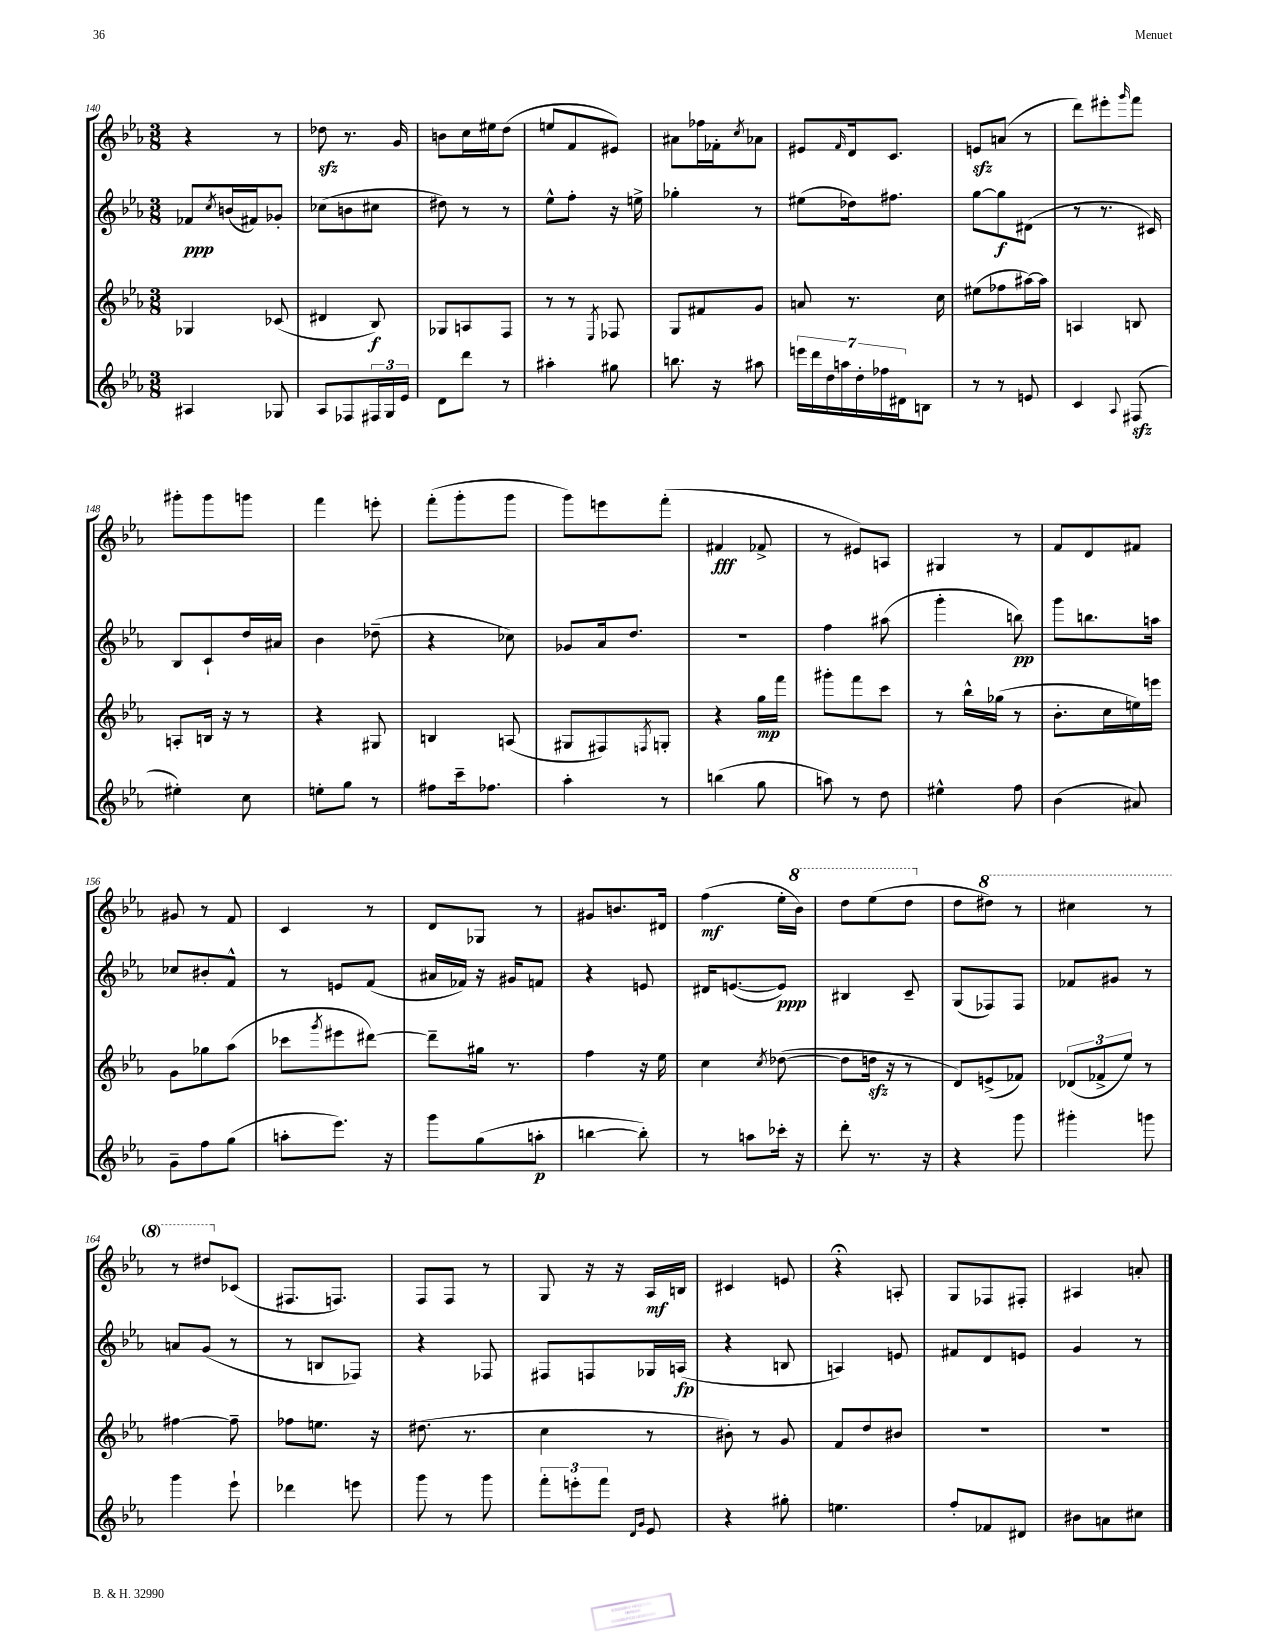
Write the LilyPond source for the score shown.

<<
\new StaffGroup <<
\new Staff = "s0" {
    \clef treble \key ees \major \numericTimeSignature \time 3/8
    r4 r8 |
    des''8\sfz r8. g'16 |
    b'8 c''16 eis''16 d''8( |
    e''8 f'8 eis'8) |
    ais'8 fes''16 fes'16-. \acciaccatura { c''8 } aes'8 |
    eis'8 \grace { f'16 } d'16 c'8. |
    e'8\sfz a'8( r8 |
    d'''8) eis'''8-. \grace { g'''16 } f'''8 |
    gis'''8-. gis'''8 g'''8 |
    f'''4 e'''8-. |
    f'''8-.( g'''8-. g'''8 |
    g'''8) e'''8 f'''8-.( |
    fis'4\fff fes'8-> |
    r8 eis'8) a8 |
    gis4 r8 |
    f'8 d'8 fis'8 |
    gis'8 r8 f'8 |
    c'4 r8 |
    d'8 ges8 r8 |
    gis'8 b'8. dis'16 |
    f''4\mf( ees''16-. \ottava #1 bes''16) |
    d'''8 ees'''8( d'''8 \ottava #0 |
    d''8 \ottava #1 dis'''8) r8 |
    cis'''4 r8 |
    r8 dis'''8 \ottava #0 ces'8( |
    fis8. f8.) |
    f8 f8 r8 |
    g8 r16 r16 aes16\mf b16 |
    cis'4 e'8 |
    r4\fermata a8-. |
    g8 fes8 fis8-. |
    ais4 a'8-. \bar "|." |
}
\new Staff = "s1" {
    \clef treble \key ees \major \numericTimeSignature \time 3/8
    fes'8\ppp \acciaccatura { c''8 } b'16( fis'16) ges'8-. |
    ces''8( b'8 cis''8 |
    dis''8) r8 r8 |
    ees''8-^ f''8-. r16 e''16-> |
    ges''4-. r8 |
    eis''8( des''16) fis''8. |
    g''8~ g''8\f dis'8( |
    r8 r8. cis'16) |
    bes8 c'8-! d''16 ais'16 |
    bes'4 des''8--( |
    r4 ces''8) |
    ges'8 aes'16 d''8. |
    R4. |
    f''4 ais''8( |
    g'''4-. b''8\pp) |
    g'''8 b''8. a''16 |
    ces''8 bis'8-. f'8-^ |
    r8 e'8 f'8( |
    ais'16 fes'16) r16 gis'16 f'8 |
    r4 e'8 |
    dis'16 e'8.~( e'8\ppp) |
    bis4 c'8-- |
    g8( fes8) fes8 |
    fes'8 gis'8 r8 |
    a'8 g'8( r8 |
    r8 b8 fes8) |
    r4 fes8 |
    fis8 f8 ges16 a16\fp( |
    r4 b8 |
    a4) e'8 |
    fis'8 d'8 e'8 |
    g'4 r8 \bar "|." |
}
\new Staff = "s2" {
    \clef treble \key ees \major \numericTimeSignature \time 3/8
    ges4 ces'8( |
    dis'4 bes8\f) |
    ges8 a8 f8 |
    r8 r8 \acciaccatura { ees8 } fes8 |
    g8 fis'8 g'8 |
    a'8 r8. c''16 |
    eis''8( fes''8 ais''16~) ais''16 |
    a4 b8 |
    a8-. b16 r16 r8 |
    r4 gis8 |
    b4 a8( |
    gis8 fis8) \acciaccatura { f8 } g8-. |
    r4 g''16\mp f'''16 |
    gis'''8-. f'''8 c'''8 |
    r8 bes''16-^ ges''16( r8 |
    bes'8.-. c''16 e''16) e'''16 |
    g'8 ges''8 aes''8( |
    ces'''8 \acciaccatura { g'''8 } eis'''8 dis'''8~) |
    dis'''8-- gis''16 r8. |
    f''4 r16 ees''16 |
    c''4 \acciaccatura { c''8 } des''8~( |
    des''8 d''16\sfz r16 r8 |
    d'8) e'8->( fes'8) |
    \tuplet 3/2 { des'8( fes'8-> ees''8) } r8 |
    fis''4~ fis''8-- |
    fes''8 e''8. r16 |
    dis''8.( r8. |
    c''4 r8 |
    bis'8-.) r8 g'8 |
    f'8 d''8 bis'8 |
    R4. |
    R4. \bar "|." |
}
\new Staff = "s3" {
    \clef treble \key ees \major \numericTimeSignature \time 3/8
    ais4 ges8 |
    aes8 fes8 \tuplet 3/2 { fis16 g16 ees'16 } |
    d'8 d'''8 r8 |
    ais''4-. gis''8 |
    b''8. r16 ais''8 |
    \tuplet 7/4 { e'''16 d'''16 d''16 a''16 d''16-. fes''16 dis'16 } b8 |
    r8 r8 e'8 |
    c'4 \appoggiatura { aes8 } fis8\sfz( |
    eis''4-.) c''8 |
    e''8-. g''8 r8 |
    fis''8 c'''16-- fes''8. |
    aes''4-. r8 |
    b''4( g''8 |
    a''8) r8 d''8 |
    eis''4-^ f''8 |
    bes'4( ais'8) |
    g'8-- f''8 g''8( |
    a''8-. ees'''8.) r16 |
    g'''8 g''8( a''8-.\p |
    b''4~ b''8-.) |
    r8 a''8 ces'''16-. r16 |
    d'''8-. r8. r16 |
    r4 g'''8 |
    gis'''4-. g'''8 |
    g'''4 ees'''8-! |
    des'''4 e'''8 |
    g'''8 r8 g'''8 |
    \tuplet 3/2 { f'''8-. e'''8-. f'''8 } \grace { d'16 g'16 } ees'8 |
    r4 gis''8-. |
    e''4. |
    f''8-. fes'8 dis'8 |
    bis'8 a'8 cis''8 \bar "|." |
}
>>
>>
\layout { \context { \Score currentBarNumber = #140 } }
